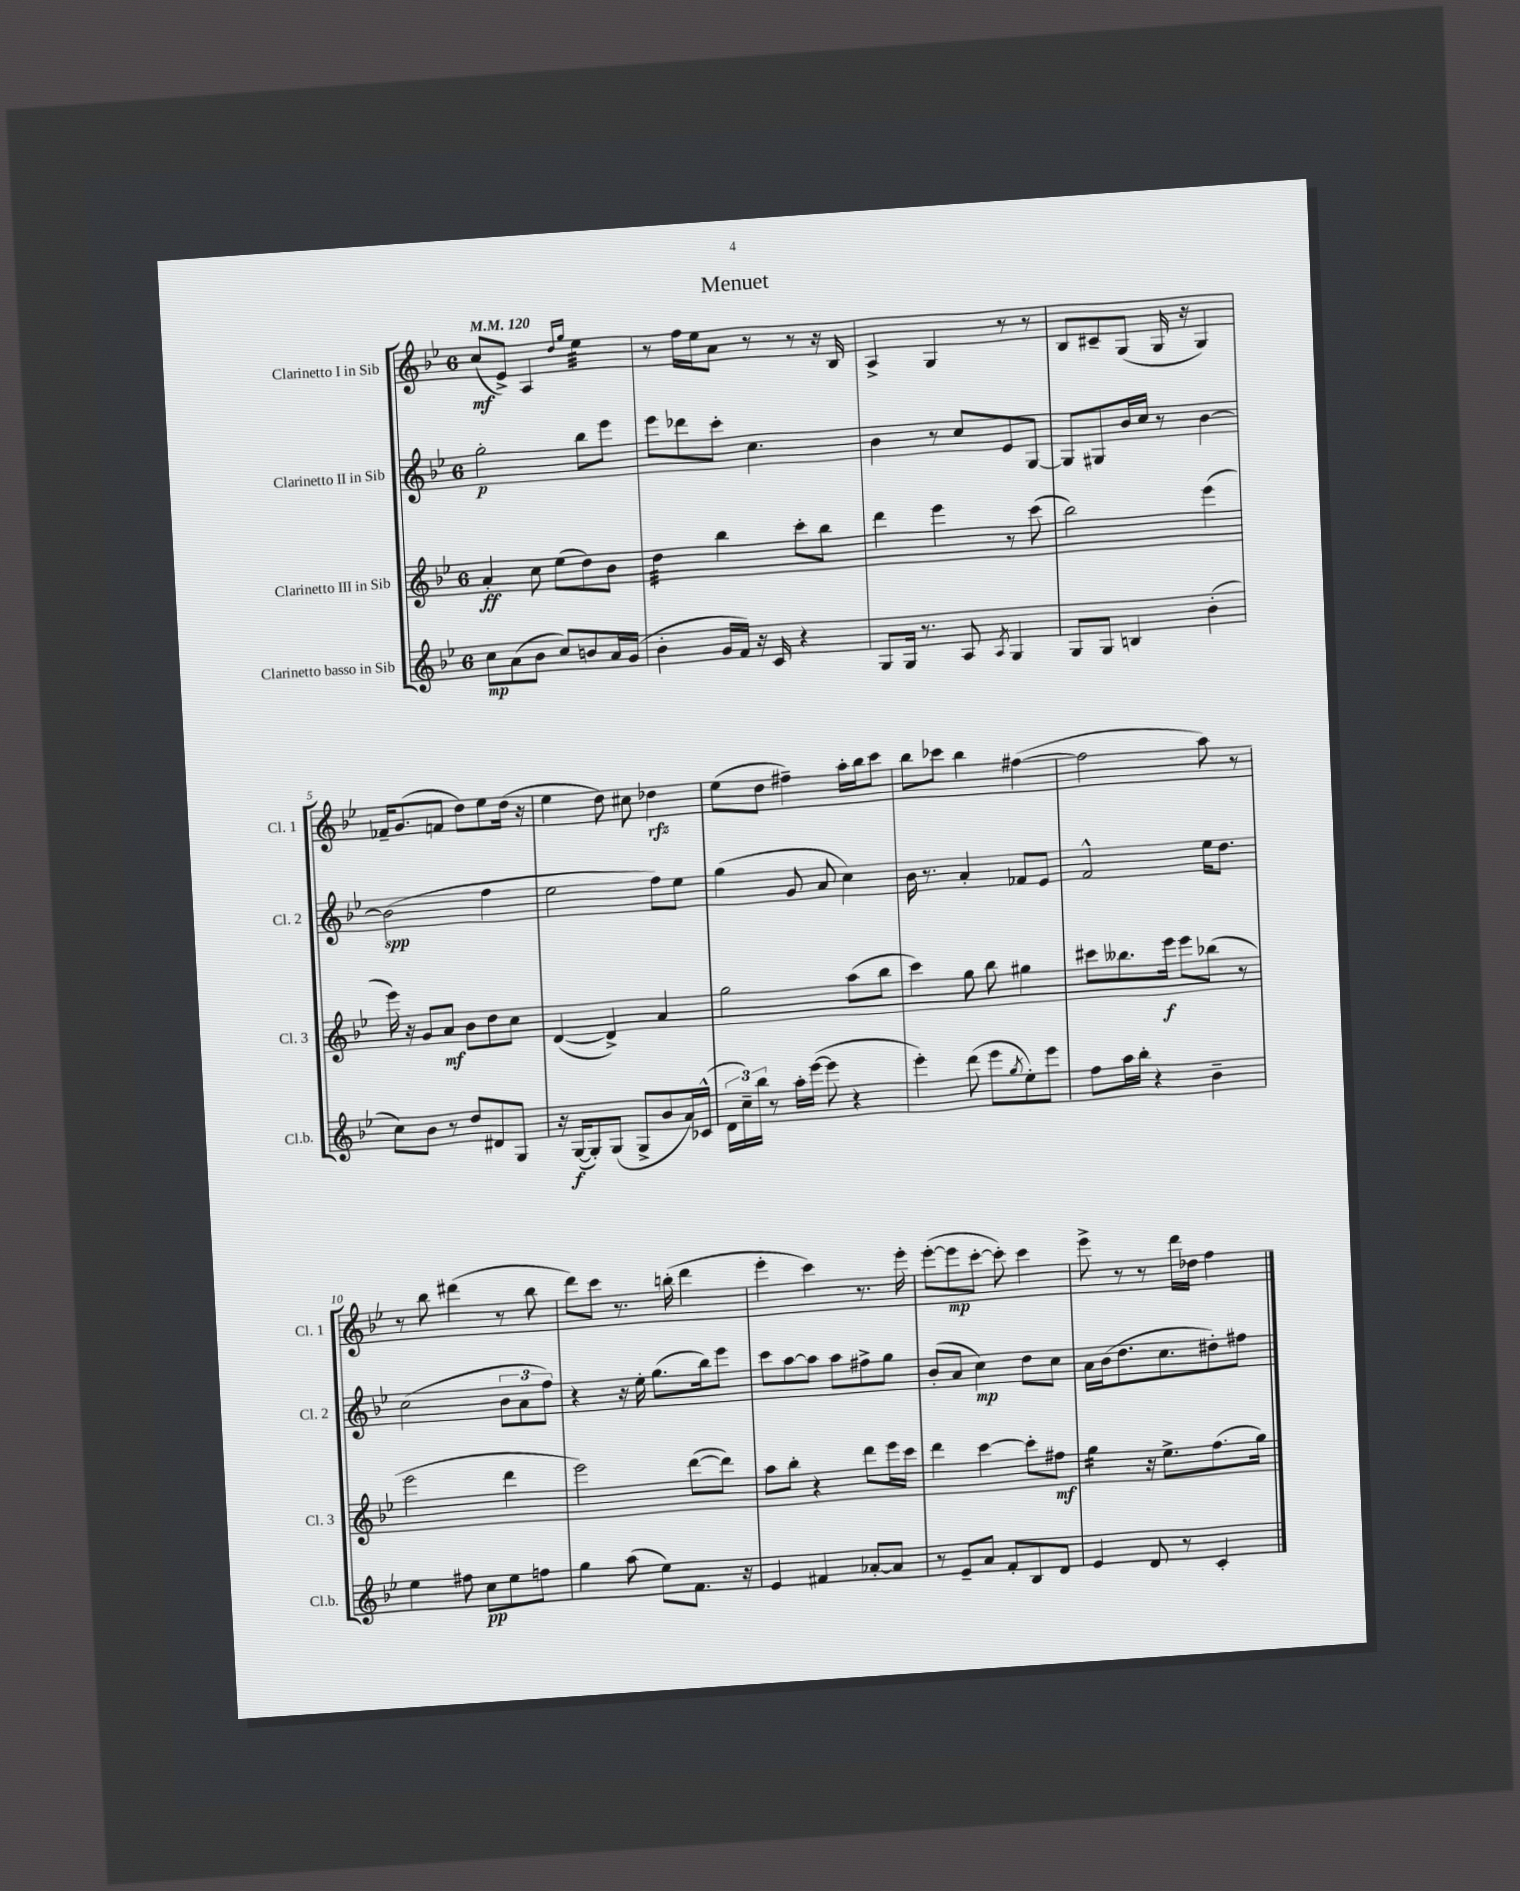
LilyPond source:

\header { title = "Menuet" }
<<
\new StaffGroup <<
\new Staff = "s0" \with { instrumentName = "Clarinetto I in Sib" shortInstrumentName = "Cl. 1" } {
    \clef treble \key bes \major \once \override Staff.TimeSignature.style = #'single-digit \time 6/8 \tempo 4 = 120
    c''8\mf( ees'8->) a4 \grace { d''16 g''16 } ees''4:32 |
    r8 f''16 ees''16 a'8 r8 r8 r16 bes16 |
    a4-> g4 r8 r8 |
    bes8 cis'8-- g8( g16 r16 g4) |
    fes'16-- g'8.( f'8 d''8) ees''8 d''16( r16 |
    ees''4 d''8) cis''8 des''4\rfz |
    ees''8( d''8 fis''4--) a''16-. bes''16 c'''8 |
    bes''8 ces'''8 bes''4 fis''4~( |
    fis''2 a''8) r8 |
    r8 bes''8 dis'''4( r8 bes''8 |
    d'''8) c'''8 r8. b''16-.( d'''4 |
    ees'''4-. c'''4) r8. ees'''16-. |
    ees'''8~-.( ees'''8\mp c'''8~-. c'''8-.) c'''4 |
    ees'''8-> r8 r8 d'''16 des''16 f''4 \bar "|." |
}
\new Staff = "s1" \with { instrumentName = "Clarinetto II in Sib" shortInstrumentName = "Cl. 2" } {
    \clef treble \key bes \major \once \override Staff.TimeSignature.style = #'single-digit \time 6/8
    g''2-.\p bes''8 ees'''8 |
    ees'''8 des'''8 c'''8-. c''4. |
    bes'4 r8 c''8 ees'8 g8~ |
    g8 gis8 bes'16 c''16 r8 bes'4~ |
    bes'2\spp( f''4 |
    ees''2 f''8) ees''8 |
    g''4( g'8 a'8 c''4) |
    bes'16 r8. a'4-. fes'8 ees'8 |
    f'2-^ ees''16 d''8. |
    c''2( \tuplet 3/2 { bes'8 a'8 f''8) } |
    r4 r16 ees''16-. g''8.( bes''16) ees'''8 |
    c'''8 a''8~ a''8 a''8 fis''8-> g''8 |
    bes'8-.( a'8 c''4\mp) d''8 c''8 |
    a'16 bes'16( d''8. c''8. dis''8-.) fis''8 \bar "|." |
}
\new Staff = "s2" \with { instrumentName = "Clarinetto III in Sib" shortInstrumentName = "Cl. 3" } {
    \clef treble \key bes \major \once \override Staff.TimeSignature.style = #'single-digit \time 6/8
    a'4-.\ff c''8 ees''8( d''8) bes'8 |
    d''4:32 bes''4 c'''8-. bes''8 |
    d'''4 ees'''4 r8 c'''8( |
    bes''2) ees'''4( |
    ees'''16) r16 g'8 a'8\mf bes'8 d''8 c''8 |
    d'4~( d'4->) a'4 |
    g''2 a''8( bes''8 |
    c'''4) g''8 bes''8 gis''4 |
    cis'''8 beses''8. ees'''16\f ees'''8 bes''8( r8 |
    ees'''2 d'''4 |
    ees'''2) d'''8~( d'''8) |
    a''8 bes''8-. r4 d'''8 ees'''16 c'''16 |
    d'''4 c'''4~ c'''8-. fis''8\mf |
    g''4:16 r16 ees''8.-> f''8.( g''16) \bar "|." |
}
\new Staff = "s3" \with { instrumentName = "Clarinetto basso in Sib" shortInstrumentName = "Cl.b." } {
    \clef treble \key bes \major \once \override Staff.TimeSignature.style = #'single-digit \time 6/8
    c''8\mp a'8( bes'8 c''8) b'8 a'16 g'16( |
    bes'4-. g'16 f'16) r16 c'16 r4 |
    g8 g16 r8. a8 \acciaccatura { a8 } g4 |
    g8 g8 b4 bes'4-.( |
    c''8) bes'8 r8 d''8 dis'8 g8 |
    r16 g16~\f( g8-.) g8( g8-> bes'8 a'16) ces'16-^( |
    \tuplet 3/2 { d'16 c''16--) bes''16 } r8 a''16-. ees'''16~( ees'''8 r4 |
    ees'''4-.) d'''8( ees'''8 \acciaccatura { g''8 } ees''8-.) ees'''8 |
    f''8 a''16 bes''16-. r4 bes'4-- |
    ees''4 fis''8 c''8\pp ees''8 f''8 |
    g''4 a''8( ees''8) f'8. r16 |
    ees'4 fis'4 aes'8~-. aes'8 |
    r8 ees'8-- a'8 f'8-. bes8 d'8 |
    ees'4 d'8 r8 c'4-. \bar "|." |
}
>>
>>
